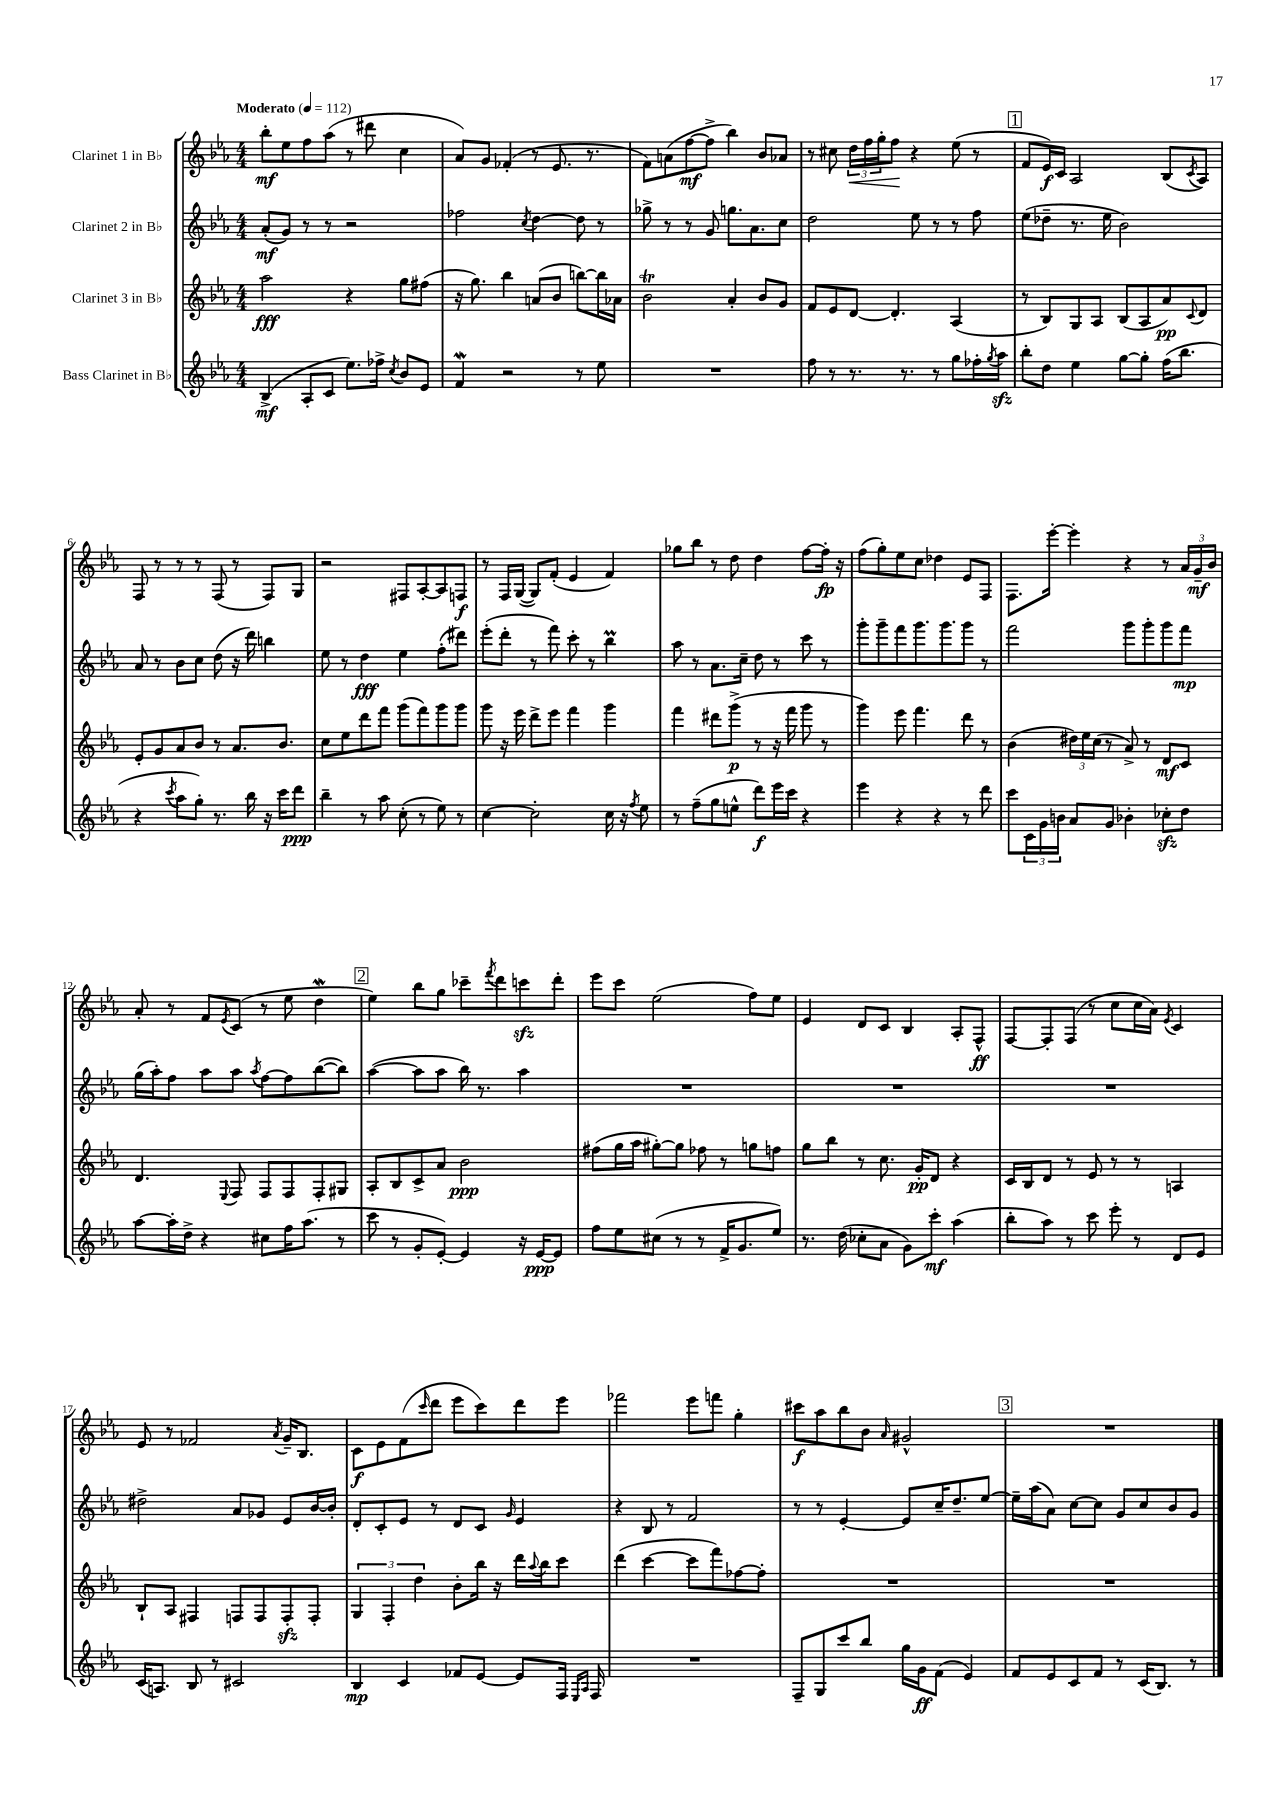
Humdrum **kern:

**kern	**dynam	**kern	**dynam	**kern	**dynam	**kern	**dynam
*part4	*part4	*part3	*part3	*part2	*part2	*part1	*part1
*staff4	*staff4	*staff3	*staff3	*staff2	*staff2	*staff1	*staff1
*I"Bass Clarinet in B♭	*	*I"Clarinet 3 in B♭	*	*I"Clarinet 2 in B♭	*	*I"Clarinet 1 in B♭	*
*clefG2	*	*clefG2	*	*clefG2	*	*clefG2	*
*k[b-e-a-]	*	*k[b-e-a-]	*	*k[b-e-a-]	*	*k[b-e-a-]	*
*M4/4	*	*M4/4	*	*M4/4	*	*M4/4	*
*MM112	*	*MM112	*	*MM112	*	*MM112	*
=1	=1	=1	=1	=1	=1	=1	=1
!	!	!	!	!	!	!LO:TX:a:B:t=Moderato	!
(4B-^/	mf	2aa-\	fff	(8a-'/L	mf	8bb-'\L	mf
.	.	.	.	8g/J)	.	8ee-\	.
8A-'/L	.	.	.	8r	.	8ff\	.
8c/J	.	.	.	8r	.	(8aa-\J	.
8.ee-\L)	.	4r	.	2r	.	8r	.
.	.	.	.	.	.	8ddd#X\	.
16ff-X^\Jk	.	.	.	.	.	.	.
8qcc/	.	.	.	.	.	.	.
8b-/L	.	8gg\L	.	.	.	4cc\	.
8e-/J	.	(8ff#X\J	.	.	.	.	.
=2	=2	=2	=2	=2	=2	=2	=2
4fW/	.	16r	.	2ff-X\	.	8a-/L)	.
.	.	8.gg\)	.	.	.	.	.
.	.	.	.	.	.	8g/J	.
2r	.	4bb-\	.	.	.	(4f-X'/	.
.	.	.	.	8qcc/	.	.	.
.	.	(8an/L	.	[4dd\	.	8r	.
.	.	8b-/J	.	.	.	8.e-/	.
8r	.	[8bbn\L)	.	8dd\]	.	.	.
.	.	.	.	.	.	8.r	.
8ee-\	.	16bb\L]	.	8r	.	.	.
.	.	16a-X\JJ	.	.	.	.	.
=3	=3	=3	=3	=3	=3	=3	=3
1r	.	2b-T\	.	8gg-X^\	.	8f\L)	.
.	.	.	.	8r	.	(8an\	.
.	.	.	.	8r	.	[8ff\	mf
.	.	.	.	8g/	.	8ff^\J]	.
.	.	4a-'/	.	8.ggn\L	.	4bb-\)	.
.	.	.	.	8.a-\	.	.	.
.	.	8b-/L	.	.	.	8b-/L	.
.	.	8g/J	.	8cc\J	.	8a-X/J	.
=4	=4	=4	=4	=4	=4	=4	=4
8ff\	.	8f/L	.	2dd\	.	8r	.
8r	.	8e-/	.	.	.	8cc#X\	.
!	!	!	!	!	!	!	!LO:HP:b
8.r	.	[8d/J	.	.	.	24dd\LL	<
.	.	.	.	.	.	24ff\	.
.	.	.	.	.	.	24gg'\J	.
.	.	4.d'/]	.	.	.	8ff\J	.
8.r	.	.	.	.	.	.	.
.	.	.	.	8ee-\	.	4r	[
8r	.	.	.	8r	.	.	.
8gg\L	.	(4A-/	.	8r	.	(8ee-\	.
16ff-X'\L	.	.	.	8ff\	.	8r	.
8qgg/	.	.	.	.	.	.	.
16aa-zz\JJ	.	.	.	.	.	.	.
!!LO:REH:place=s1:t=1
=5	=5	=5	=5	=5	=5	=5	=5
8bb-'\L	.	8r	.	(8ee-\L	.	8f/L	.
8dd\J	.	8B-/L)	.	8dd-X~\J	.	16e-/L)	f
.	.	.	.	.	.	16c/JJ	.
4ee-\	.	8G/	.	8.r	.	2A-/	.
.	.	8A-/J	.	.	.	.	.
.	.	.	.	16ee-\	.	.	.
[8gg\L	.	(8B-/L	.	2b-\)	.	.	.
8gg'\J]	.	8A-/	.	.	.	.	.
(16ff\KL	.	8a-/)	pp	.	.	(8B-/L	.
8.bb-\J	.	.	.	.	.	.	.
.	.	8qqc/	.	.	.	8qc/	.
.	.	8d/J	.	.	.	8A-/J)	.
!!LO:LB:g=z
=6	=6	=6	=6	=6	=6	=6	=6
4r	.	8e-'/L	.	8a-/	.	8F/	.
.	.	8g/	.	8r	.	8r	.
8qccc/	.	.	.	.	.	.	.
8aa-\L	.	8a-/	.	8b-\L	.	8r	.
8gg'\J)	.	8b-/J	.	8cc\J	.	8r	.
8.r	.	8r	.	(8dd\	.	(8F/	.
.	.	8.a-/L	.	16r	.	8r	.
16bb-\	.	.	.	16ddd\)	.	.	.
16r	.	.	.	4bbn\	.	8F/L)	.
16ccc\KL	.	8.b-/J	.	.	.	.	.
8ddd\J	ppp	.	.	.	.	8G/J	.
=7	=7	=7	=7	=7	=7	=7	=7
4bb-~\	.	8cc\L	.	8ee-\	.	2r	.
.	.	8ee-\	.	8r	.	.	.
8r	.	8ddd\	.	4dd\	fff	.	.
8aa-\	.	8fff\J	.	.	.	.	.
(8cc'\	.	(8ggg\L	.	4ee-\	.	8F#X/L	.
8r	.	8fff\)	.	.	.	[8A-'/	.
8ee-\)	.	8ggg\	.	(8ff'\L	.	8A-/]	.
8r	.	8ggg\J	.	8ddd#X\J)	.	8Fn/J	f
=8	=8	=8	=8	=8	=8	=8	=8
[4cc\	.	8ggg\	.	(8eee-'\L	.	8r	.
.	.	16r	.	8ddd'\J	.	16F/LL	.
.	.	16eee-\	.	.	.	([16G/JJ	.
2cc'\]	.	8ddd^\L	.	8r	.	8G/L])	.
.	.	8eee-\J	.	8fff\)	.	(8f'/J	.
.	.	4fff\	.	8ccc'\	.	4e-/	.
.	.	.	.	8r	.	.	.
16cc\	.	4ggg\	.	4bb-M\	.	4f/)	.
16r	.	.	.	.	.	.	.
8qff/	.	.	.	.	.	.	.
8ee-\	.	.	.	.	.	.	.
=9	=9	=9	=9	=9	=9	=9	=9
8r	.	4fff\	.	8aa-\	.	8gg-X\L	.
(8ff~\L	.	.	.	8r	.	8bb-\J	.
8gg\	.	8ddd#X\L	.	8.a-\L	.	8r	.
8een^^\J	.	(8ggg^\J	p	.	.	8dd\	.
.	.	.	.	16cc~\Jk	.	.	.
8ddd\L)	f	8r	.	8dd\	.	4dd\	.
16eee-\L	.	16r	.	8r	.	.	.
16ccc\JJ	.	16fff\	.	.	.	.	.
4r	.	8ggg\	.	8ccc\	.	[8ff\L	.
.	.	8r	.	8r	.	16ff'\Jk]	fp
.	.	.	.	.	.	16r	.
=10	=10	=10	=10	=10	=10	=10	=10
4eee-\	.	4ggg\)	.	8ggg'\L	.	(8ff\L	.
.	.	.	.	8ggg~\	.	8gg'\)	.
4r	.	8eee-\	.	8fff\	.	8ee-\	.
.	.	4.fff\	.	8.ggg\	.	8cc\J	.
4r	.	.	.	.	.	4dd-X\	.
.	.	.	.	8.ggg\	.	.	.
8r	.	8ddd\	.	8ggg\J	.	8e-/L	.
8ddd\	.	8r	.	8r	.	8F/J	.
=11	=11	=11	=11	=11	=11	=11	=11
8ccc\L	.	(4b-\	.	2fff\	.	8.F\L	.
24c\L	.	.	.	.	.	.	.
24g\	.	.	.	.	.	.	.
.	.	.	.	.	.	[16eee-'\Jk	.
24bn\JJ	.	.	.	.	.	.	.
8a-/L	.	24dd#X\LL)	.	.	.	4eee-'\]	.
.	.	24ee-\	.	.	.	.	.
.	.	(24cc\JJ	.	.	.	.	.
8g/J	.	8r	.	.	.	.	.
4b-X'\	.	8a-^/)	.	8ggg\L	.	4r	.
.	.	8r	.	8ggg'\	.	.	.
8cc-Xzz'\L	.	8d/L	mf	8ggg\	.	8r	.
8dd\J	.	8c/J	.	8fff\J	mp	24a-/LL	.
.	.	.	.	.	.	24g~/	mf
.	.	.	.	.	.	24b-/JJ	.
!!LO:LB:g=z
=12	=12	=12	=12	=12	=12	=12	=12
[8aa-\L	.	4.d/	.	(16gg\LL	.	8a-'/	.
.	.	.	.	16aa-'\J)	.	.	.
16aa-'\L]	.	.	.	8ff\J	.	8r	.
16dd^\JJ	.	.	.	.	.	.	.
4r	.	.	.	8aa-\L	.	8f/L	.
.	.	8qqE-/	.	.	.	8qe-/	.
.	.	8F/	.	8aa-\J	.	(8c/J	.
.	.	.	.	8qaa-/	.	.	.
8cc#X\L	.	8F/L	.	[8ff\L	.	8r	.
16ff\K	.	8F/	.	8ff\]	.	8ee-\	.
(8.aa-\J	.	.	.	.	.	.	.
.	.	8F'/	.	([8bb-\	.	4ddW\	.
8r	.	8G#X/J	.	8bb-\J])	.	.	.
!!LO:REH:place=s1:t=2
=13	=13	=13	=13	=13	=13	=13	=13
8ccc\	.	8A-'/L	.	([4aa-\	.	4ee-\)	.
8r	.	8B-/	.	.	.	.	.
8g'/L	.	8c^/	.	8aa-\L]	.	8bb-\L	.
[8e-'/J)	.	8a-/J	.	8aa-\J	.	8gg\J	.
4e-/]	.	2b-\	ppp	16bb-\)	.	8ccc-X~\L	.
.	.	.	.	8.r	.	.	.
.	.	.	.	.	.	8qfff/	.
.	.	.	.	.	.	8ddd\	.
16r	.	.	.	4aa-\	.	8cccnzz\	.
[16e-/KL	ppp	.	.	.	.	.	.
8e-/J]	.	.	.	.	.	8ddd'\J	.
=14	=14	=14	=14	=14	=14	=14	=14
8ff\L	.	(8ff#X\L	.	1r	.	8eee-\L	.
8ee-\	.	16gg\L	.	.	.	8ccc\J	.
.	.	16aa-\JJ	.	.	.	.	.
(8cc#X\J	.	[8gg#X'\L)	.	.	.	(2ee-\	.
8r	.	8gg#\J]	.	.	.	.	.
8r	.	8ff-X\	.	.	.	.	.
16f^/KL	.	8r	.	.	.	.	.
8.g/	.	.	.	.	.	.	.
.	.	8ggn\L	.	.	.	8ff\L)	.
8ee-/J)	.	8ffn\J	.	.	.	8ee-\J	.
=15	=15	=15	=15	=15	=15	=15	=15
8.r	.	8gg\L	.	1r	.	4e-/	.
.	.	8bb-\J	.	.	.	.	.
(16dd\	.	.	.	.	.	.	.
8cc-X'\L	.	8r	.	.	.	8d/L	.
8a-\J	.	8.cc\	.	.	.	8c/J	.
8g\L)	.	.	.	.	.	4B-/	.
.	.	16g'/KL	pp	.	.	.	.
8ccc'\J	mf	8d/J	.	.	.	.	.
(4aa-\	.	4r	.	.	.	8A-'/L	.
.	.	.	.	.	.	8F^^/J	ff
=16	=16	=16	=16	=16	=16	=16	=16
8bb-'\L	.	16c/LL	.	1r	.	[8F/L	.
.	.	16B-/J	.	.	.	.	.
8aa-\J)	.	8d/J	.	.	.	8F'/]	.
8r	.	8r	.	.	.	(8F/J	.
8ccc\	.	8e-/	.	.	.	8r	.
8eee-'\	.	8r	.	.	.	8cc\L	.
8r	.	8r	.	.	.	16cc\L	.
.	.	.	.	.	.	16a-\JJ)	.
.	.	.	.	.	.	8qe-/	.
8d/L	.	4An/	.	.	.	4c/	.
8e-/J	.	.	.	.	.	.	.
!!LO:LB:g=z
=17	=17	=17	=17	=17	=17	=17	=17
(16c/KL	.	8B-`/L	.	2dd#X^\	.	8e-/	.
8.An/J)	.	.	.	.	.	.	.
.	.	8A-/J	.	.	.	8r	.
8B-/	.	4F#X/	.	.	.	2f-X/	.
8r	.	.	.	.	.	.	.
2c#X/	.	8Fn/L	.	8a-/L	.	.	.
.	.	8F/	.	8g-X/J	.	.	.
.	.	.	.	.	.	8qa-/	.
.	.	8Fzz'/	.	8e-/L	.	16g~/KL	.
.	.	.	.	.	.	8.B-/J	.
.	.	8F'/J	.	[16b-/L	.	.	.
.	.	.	.	16b-'/JJ]	.	.	.
=18	=18	=18	=18	=18	=18	=18	=18
4B-/	mp	6G/	.	8d'/L	.	8c\L	f
.	.	.	.	8c'/	.	8e-\	.
.	.	6F'/	.	.	.	.	.
4c/	.	.	.	8e-/J	.	(8f\	.
.	.	6dd\	.	.	.	.	.
.	.	.	.	.	.	16qqccc/	.
.	.	.	.	8r	.	8ddd\J	.
8f-X/L	.	8b-'\L	.	8d/L	.	8eee-\L	.
[8e-/J	.	16bb-\Jk	.	8c/J	.	8ccc\)	.
.	.	16r	.	.	.	.	.
.	.	.	.	16qqg/	.	.	.
8e-/L]	.	16ddd\LL	.	4e-/	.	8ddd\	.
.	.	8qqaa-/	.	.	.	.	.
.	.	16bb-\J	.	.	.	.	.
16F/Jk	.	8ccc\J	.	.	.	8eee-\J	.
16qqE-/LL	.	.	.	.	.	.	.
16qqA-/JJ	.	.	.	.	.	.	.
16F/	.	.	.	.	.	.	.
=19	=19	=19	=19	=19	=19	=19	=19
1r	.	(4ddd\	.	4r	.	2fff-X\	.
.	.	[4ccc\	.	8B-/	.	.	.
.	.	.	.	8r	.	.	.
.	.	8ccc\L]	.	2f/	.	8eee-\L	.
.	.	8fff\)	.	.	.	8fffn\J	.
.	.	[8ff-X\	.	.	.	4gg'\	.
.	.	8ff-'\J]	.	.	.	.	.
=20	=20	=20	=20	=20	=20	=20	=20
8F~/L	.	1r	.	8r	.	8ccc#X\L	f
8G/	.	.	.	8r	.	8aa-\	.
8ccc/	.	.	.	[4e-'/	.	8bb-\	.
8bb-/J	.	.	.	.	.	8b-\J	.
.	.	.	.	.	.	16qqa-/	.
16gg\LL	.	.	.	8e-/L]	.	2g#X^^/	.
16g\J	ff	.	.	.	.	.	.
(8f\J	.	.	.	16cc~/K	.	.	.
.	.	.	.	8.dd~/	.	.	.
4e-/)	.	.	.	.	.	.	.
.	.	.	.	[8ee-/J	.	.	.
!!LO:REH:place=s1:t=3
=21	=21	=21	=21	=21	=21	=21	=21
8f/L	.	1r	.	16ee-~\LL]	.	1r	.
.	.	.	.	(16aa-\J	.	.	.
8e-/	.	.	.	8a-\J)	.	.	.
8c/	.	.	.	[8cc\L	.	.	.
8f/J	.	.	.	8cc\J]	.	.	.
8r	.	.	.	8g/L	.	.	.
(16c/KL	.	.	.	8cc/	.	.	.
8.B-/J)	.	.	.	.	.	.	.
.	.	.	.	8b-/	.	.	.
8r	.	.	.	8g/J	.	.	.
==	==	==	==	==	==	==	==
*-	*-	*-	*-	*-	*-	*-	*-
